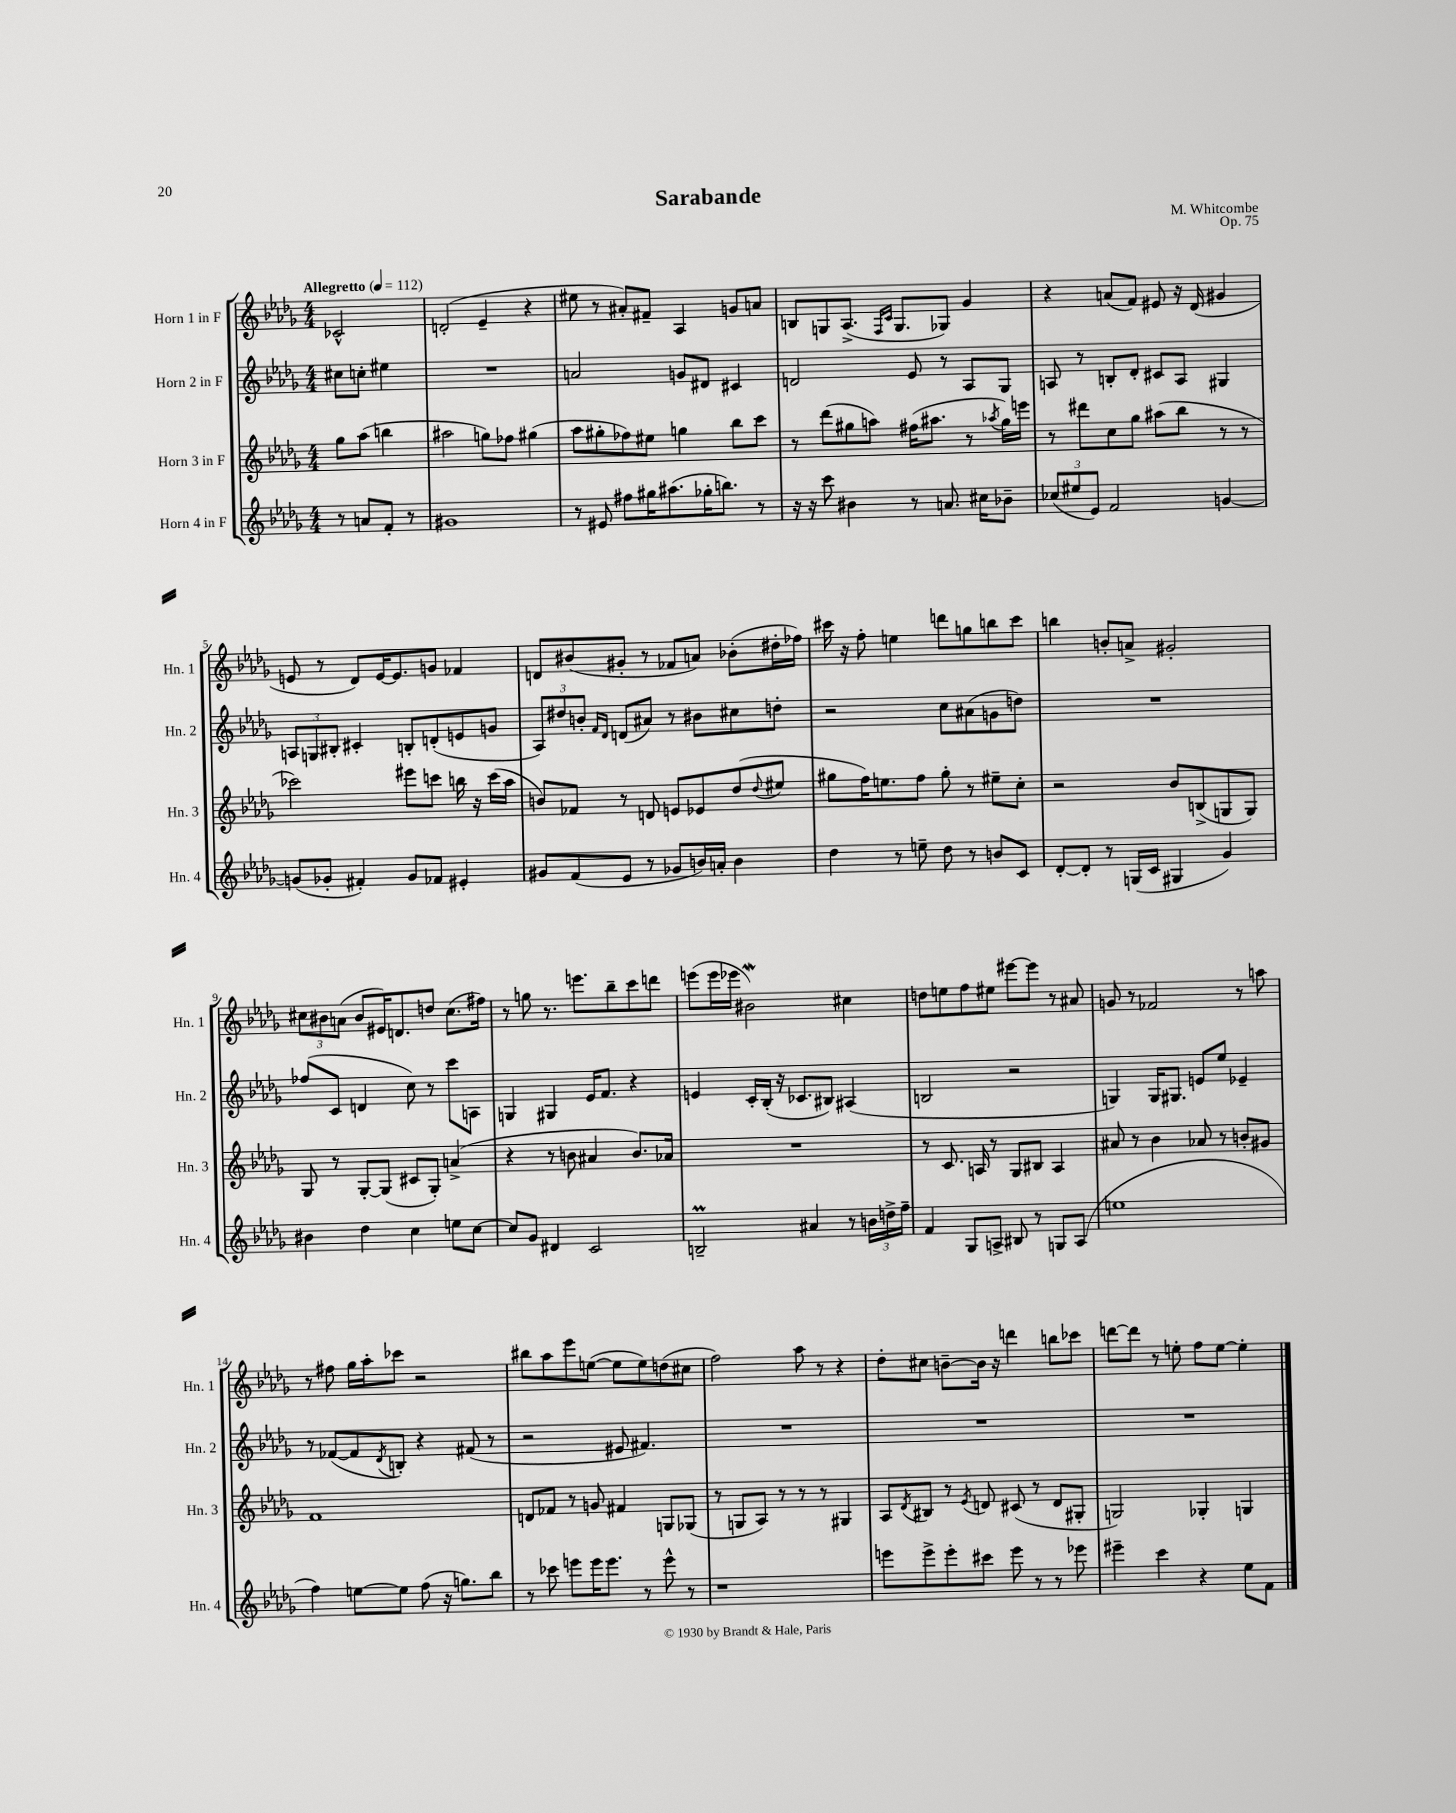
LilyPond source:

\header { title = "Sarabande" composer = "M. Whitcombe" opus = "Op. 75" }
<<
\new StaffGroup <<
\new Staff = "s0" \with { instrumentName = "Horn 1 in F" shortInstrumentName = "Hn. 1" } {
    \clef treble \key des \major \numericTimeSignature \time 4/4 \partial 2 \tempo "Allegretto" 4 = 112
    ces'2-^ |
    d'2-.( ees'4-- r4 |
    eis''8 r8 ais'8-.) fis'8-- aes4 g'8 a'8 |
    b8 g8 aes8.->( \grace { f16 c'16 } g8. ges8) ges'4 |
    r4 a'8( f'8) eis'8 r16 des'16( gis'4 |
    e'8 r8 des'8) e'16~ e'8. g'8 fes'4 |
    d'8 bis'8( gis'8-. r8 fes'8 a'8) bes'8-.( dis''16-. fes''16) |
    cis'''16 r16 f''8-. e''4 d'''8 g''8 b''8 cis'''8 |
    b''4 b'8-. a'8-> gis'2-. |
    \tuplet 3/2 { cis''8 bis'8 a'8( } bis'8 eis'16) d'8. d''8 cis''8.( fis''16) |
    r8 g''8 r8. e'''8. bes''8-- c'''8 d'''8 |
    e'''8( e'''16 ees'''16 bis'2\mordent) cis''4 |
    d''8 e''8 f''8 eis''8 eis'''8~ eis'''8 r8 ais'8 |
    g'8 r8 fes'2 r8 a''8 |
    r8 fis''8 ges''16 aes''16-. ces'''8 r2 |
    bis''8 aes''8 ees'''8 e''8~( e''8 e''8) d''8( cis''8 |
    f''2) aes''8 r8 r4 |
    des''8-. cis''8 b'8~-- b'16 r16 d'''4 b''8 ces'''8 |
    d'''8~ d'''8 r8 e''8-. f''8 e''8~ e''4-. \bar "|." |
}
\new Staff = "s1" \with { instrumentName = "Horn 2 in F" shortInstrumentName = "Hn. 2" } {
    \clef treble \key des \major \numericTimeSignature \time 4/4 \partial 2
    cis''8 c''8-. eis''4 |
    R1 |
    a'2 g'8 dis'8 cis'4 |
    d'2 ees'8 r8 aes8 ges8 |
    a8 r8 b8-. des'8-. cis'8 a8 gis4 |
    \tuplet 3/2 { a8 g8 bis8-. } cis'4-. b8-. d'8-.( e'8 g'8 |
    \tuplet 3/2 { aes8) dis''8 b'8-. } \grace { f'16 des'16 } d'8( ais'8) r8 bis'8 cis''8 d''8-. |
    r2 c''8 ais'8( g'8 d''8) |
    R1 |
    fes''8( c'8 d'4 c''8) r8 c'''8 a8 |
    g4 gis4 ees'16 f'8. r4 |
    e'4 c'16-. bes16-.( r16 ces'8. bis8) ais4( |
    b2 r2 |
    g4) g16 gis8. e'8 ees''8 ees'4-- |
    r8 fes'8~( fes'8 \acciaccatura { des'8 } b8-.) r4 fis'8( r8 |
    r2 eis'8 fis'4.) |
    R1 |
    R1 |
    R1 \bar "|." |
}
\new Staff = "s2" \with { instrumentName = "Horn 3 in F" shortInstrumentName = "Hn. 3" } {
    \clef treble \key des \major \numericTimeSignature \time 4/4 \partial 2
    ges''8 aes''8( b''4 |
    ais''2 g''8) fes''8 gis''4( |
    aes''8 gis''8-. fes''8) eis''8 g''4 bes''8 c'''8 |
    r8 des'''8( gis''8 a''8) fis''16( ais''8. r8 \acciaccatura { aes''8 } gis''16) e'''16 |
    r8 dis'''8 c''8 ges''8 ais''8( bes''8 r8 r8 |
    ces'''2) eis'''8 c'''8 b''16 r16 c'''16( aes''16 |
    b'8) fes'8 r8 d'8 e'8 ees'8 des''8( \appoggiatura { des''8 } eis''8 |
    gis''8 f''16) e''8. f''8 gis''8-. r8 eis''8-- c''8-. |
    r2 bes'8 b8->( g8 g8) |
    ges8 r8 ges8~-. ges8( cis'8 ges8-.) a'4->( |
    r4 r8 b'8 ais'4 b'8.) aes'16 |
    R1 |
    r8 c'8. a16 r8 ges8 bis8 a4 |
    ais'8 r8 bes'4 aes'8 r8 b'8-. gis'8 |
    f'1 |
    d'8 fes'8 r8 g'8 fis'4 g8 ges8( |
    r8 g8 aes8) r8 r8 r8 gis4 |
    aes8 \acciaccatura { des'8 } bis8 r8 \acciaccatura { ees'8 } d'8 cis'8( r8 d'8 gis8-. |
    g2) ges4-. g4 \bar "|." |
}
\new Staff = "s3" \with { instrumentName = "Horn 4 in F" shortInstrumentName = "Hn. 4" } {
    \clef treble \key des \major \numericTimeSignature \time 4/4 \partial 2
    r8 a'8 f'8-. r8 |
    gis'1 |
    r8 eis'8 fis''8 gis''16 ais''8.( ges''16-. b''8.) r8 |
    r16 r16 c'''8 bis'4 r8 a'8. cis''16 bes'8-- |
    \tuplet 3/2 { ces''8( eis''8 ees'8) } f'2 g'4~ |
    g'8( ges'8-. fis'4-.) ges'8 fes'8 eis'4-. |
    gis'8 f'8( ees'8 r8 ges'8 b'16) a'16-. b'4 |
    des''4 r8 e''8-- des''8 r8 b'8 c'8 |
    des'8~-. des'8-. r8 g16( c'16 gis4 ges'4) |
    bis'4 des''4 c''4 e''8 c''8~ |
    c''8 ges'8 dis'4 c'2 |
    b2--\prall ais'4 r8 \tuplet 3/2 { b'16 d''16-> f''16-- } |
    f'4 ges8 a8-> bis8 r8 g8 a8( |
    e''1 |
    f''4) e''8~ e''8 f''8( r16 g''8.) bes''8 |
    r8 ces'''8 e'''8 e'''16 e'''8. r8 e'''8-^ r8 |
    r1 |
    e'''8 e'''8-> e'''8-. cis'''8 e'''8 r8 r8 ees'''8 |
    eis'''4-- c'''4 r4 ees''8 f'8 \bar "|." |
}
>>
>>
